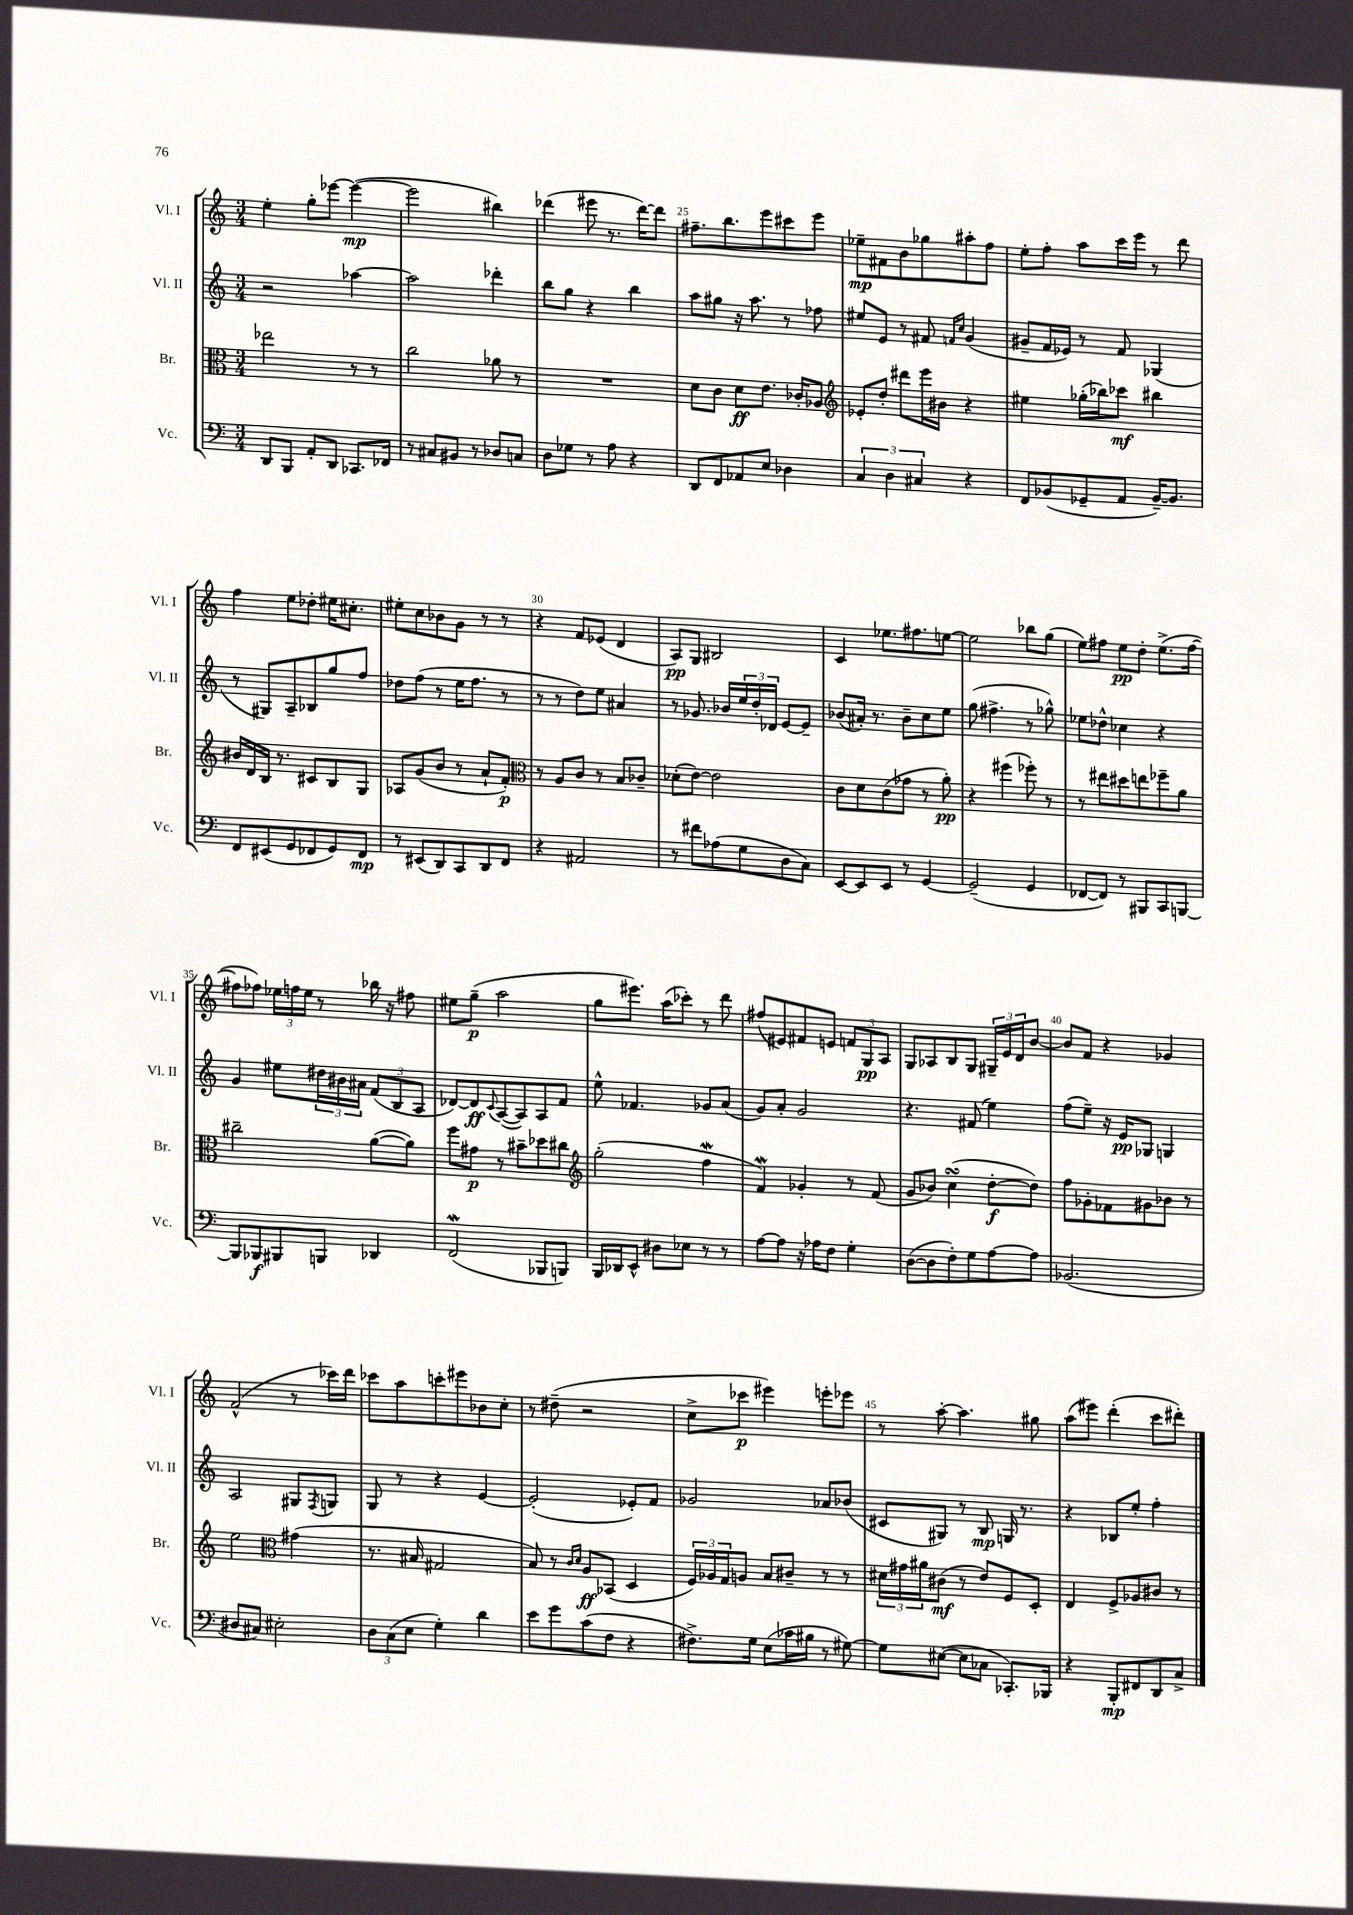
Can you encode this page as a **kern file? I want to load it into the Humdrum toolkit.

**kern	**kern	**kern	**kern
*staff4	*staff3	*staff2	*staff1
*clefF4	*clefC3	*clefG2	*clefG2
*k[]	*k[]	*k[]	*k[]
*M3/4	*M3/4	*M3/4	*M3/4
8DD/L	2ee-\	2r	4ee'\
8BBB/J	.	.	.
8AA'/L	.	.	8gg'\L
8DD/J	.	.	[8eee-\J
8.CC-/L	8r	[4aa-\	(4eee-\_
.	8r	.	.
16FF-/Jk	.	.	.
=	=	=	=
8r	2cc\	2aa-\]	2eee-\]
8C#/L	.	.	.
8BB#/J	.	.	.
8r	.	.	.
8D-/L	8a-\	4ddd-'\	4bb#\)
8C/J	8r	.	.
=	=	=	=
8D\L	2.r	8bb\L	(4ddd-\
8G-\J	.	8gg\J	.
8r	.	4r	8eee#\
8A\	.	.	8.r
4r	.	4bb\	.
.	.	.	[16ddd-\LK)
.	.	.	8ddd-\]J
=	=	=	=
8DD/L	8d\L	8aa\L	8.ff#~\L
8FF/	8c\J	8gg#\J	.
.	.	.	8.bb\
8AA-/	8d\L	16r	.
.	.	8.aa\	.
8E/J	8.e\J	.	8eee\
4D-\	.	8r	8ccc#\
.	16c-'/LK	.	.
.	8A-/J	8ff-\	8eee\J
=	=	=	=
*	*clefG2	*	*
6C/	8e-'/L	8ee#/L	8ee-~\L
.	8dd'/J	8e/J	8f#\
6D\	.	.	.
.	8ddd#\L	8r	8b\
6C#/	.	.	.
.	16eee\L	8f#/	8gg-\
.	16b#\JJ	.	.
.	.	16qqf/LL	.
.	.	16qqcc/JJ	.
4r	4r	(4g/	8aa#'\
.	.	.	8ff\J
=	=	=	=
8FF/L	4ee#\	8g#~/L	8ee'\L
(8BB-/	.	16f/L	8ff'\J
.	.	16e-/JJ)	.
8GG-~/	(16gg-'\LL	8r	8aa\L
.	16bb-\J)	.	.
8AA/J	8ccc-\J	8f/	16ccc\L
.	.	.	16eee\JJ
[16BB-~/LK)	4bb#\	(4G-/	8r
8.BB-/]J	.	.	.
.	.	.	8ddd\
=	=	=	=
8FF/L	16b#/LL	8r	4ff\
.	16d/	.	.
(8EE#/	16B/JJ	8G#/L)	.
.	8.r	.	.
8GG/	.	8A~/	8ee\L
8FF-/	8c#/L	8B-/	8dd-'\J
8GG/)	8B/	8gg/	16ee#\LK
.	.	.	8.cc#'\J
8FF-/J	8G/J	8ff/J	.
=	=	=	=
8r	8A-/L	8dd-\L	8ee#'\L
(8EE#/L	(8g/	(8ff\J	8cc\
8DD/)	8b/J	8r	8b-\
8CC/	8r	16ee\LK	8g\J
.	.	8.ff\J	.
8DD/	8a`/L	.	8r
8FF/J	8f'/J)	8r	8r
=	=	=	=
*	*clefC3	*	*
4r	8r	8r	4r
.	8A/L	8r	.
2AA#/	8c/J	8dd\L)	8f/L
.	8r	8ee\J	(8e-/J
.	8B/L	4a#/	4d/
.	8c-~/J	.	.
=	=	=	=
8r	(8d-'\L	8r	8A/L)
8f#\L	[8e\J)	8.g-/	8G/J
(8A-\	2e\]	.	2B#/
.	.	16b-/LL	.
8G\	.	24ee/	.
.	.	24dd'/	.
.	.	24d-/JJ	.
8D\	.	[8e/L	.
8C\J)	.	8e~/]J	.
=	=	=	=
[8EE/L	8c\L	(8b-/L	4c/
8EE/]	8d\	16a#'/Jk)	.
.	.	8.r	.
8EE/J	(8c\	.	8.ee-\L
8r	8g-\J	8b-~\L	.
.	.	.	8.ff#\
[4GG/	8r	8cc\	.
.	8a'\)	8ee\J	[8ee\J
=	=	=	=
(2GG~/]	4r	(8gg\	2ee\]
.	.	4.ff#^\	.
.	(4ff#\	.	.
4GG/	8ff-'\)	8r	8bb-\L
.	8r	8gg-^^\)	(8gg\J
=	=	=	=
[8FF-/L	8r	8ee-\L	8ee\L)
8FF-/]J)	8ee#\L	8dd-^^\J	8ff#\J
8r	8dd#\	4cc-\	8ee\L
8BBB#/L	8ee\	.	8dd'\J
8CC/	8ff-~\	4r	(8.ee^\L
[8BBB/J	8a\J	.	.
.	.	.	[16ff#\Jk
=	=	=	=
8BBB/]L	2cc#~\	4g/	8ff#\]L
8BBB-/	.	.	8ff-\J)
8BBB#/	.	8ee#\L	24ee-\LL
.	.	.	24ff\
.	.	.	24ee-\JJ
8BBB/J	.	24dd#\L	8r
.	.	24b#\	.
.	.	24a#\JJ	.
4DD-/	([8a\L	(12f/L	16bb-\
.	.	.	16r
.	.	12B/	.
.	8a\]J)	.	8ff#\
.	.	12A/J	.
=	=	=	=
(2FF/	8ff\L	[8d-/L)	8ee#\L
.	8g#\J	8d-/]	(8gg~\J
.	.	8qqc/	.
.	8r	([8A/	2aa\
.	8b#~\L	8A/])	.
8BBB-/L	8dd-\	8A/	.
8BBB/J)	8cc#\J	8f/J	.
=	=	=	=
*	*clefG2	*	*
16BBB/LL	(2gg'\	8ee^^\	8gg\L
16DD-/J	.	.	.
8EE^^/J	.	4.f-/	8.eee#\J)
8D#\L	.	.	.
.	.	.	(16aa\LK
8E-\J	.	.	8ccc-'\J)
8r	4ff\	8g-/L	8r
8r	.	(8a/J	8ddd\
=	=	=	=
[8A\L	4f/)	8g/L)	(8ff#/L
8A\]J	.	8a'/J	8e#/)
16r	4g-'/	2g/	8f#/
16A-\LK	.	.	.
8F\J	.	.	8e/J
4G'\	8r	.	12f/L
.	.	.	12G/
.	(8f/	.	.
.	.	.	12A/J
=	=	=	=
([8D\L	8g/L	4.r	8G/L
8D\]	8b-/J)	.	8A-/
8F'\)	(4cc\	.	8B/
8G\	.	(8f#/	8G/J
[8A\	[8dd'\L	4ee\)	24G#~/LL
.	.	.	24e/
.	.	.	24d/J
8A\]J	8dd\]J)	.	[8b/J
=	=	=	=
(2.BB-/	8ff\L	(8ff\L	8b/]L
.	8g-'\	8ee~\J)	8f/J
.	8f-\	16r	4r
.	.	16e/LK	.
.	8g#\	8G-/J	.
.	8b-\J	4G/	4g-/
.	8r	.	.
=	=	=	=
8D#/L	2ee\	2A/	(2f^^/
8C#/J)	.	.	.
2E#'\	.	.	.
*	*clefC3	*	*
.	(4g#\	8G#/L	8r
.	.	8qF/	.
.	.	8G/J	16ccc-\LL)
.	.	.	16ddd\JJ
=	=	=	=
12D\L	8.r	8G/	8ccc-\L
(12C\	.	.	.
.	.	8r	8aa\
12E\J	.	.	.
.	16B#/	.	.
4G'\)	2G#/	4r	8ccc'\
.	.	.	8eee#\
4d\	.	[4e/	8b-\
.	.	.	8cc'\J
=	=	=	=
8e\L	8B/)	(2e'/]	8r
8g\	8r	.	(8dd#~\
.	16qqc/LL	.	.
.	16qqd/JJ	.	.
(8c\	8A/L	.	2r
8F\J	(8BB-/J	.	.
4r	4D/	8e-'/L)	.
.	.	8f/J	.
=	=	=	=
8.F#^\L)	24F/LL)	2g-/	8cc^\L
.	24A-/	.	.
.	24G/J	.	.
.	8A/J	.	8ccc-\J
16G\Jk	.	.	.
(8E\L	8B/L	.	4eee#\)
16c-\L	8c#~/J	.	.
16B#\JJ	.	.	.
8r	8r	8a-/L	8eee'\L
[8G#\)	8r	(8b-/J	8eee-\J
=	=	=	=
8G#\]L	24d#\LL	8c#/L	8r
.	24g#\	.	.
.	24a#\J	.	.
([8E#\J	(8c#\J	8G#/J)	[8aa'\
8E#\]L	8r	8r	4.aa\]
8C-\J	8e/L)	8B/	.
8.CC-'/L)	8F/	16G/	.
.	.	8.r	.
.	8D'/J	.	8gg#\
16BBB-/Jk	.	.	.
=	=	=	=
4r	4E/	4r	(8aa\L
.	.	.	8eee#\J)
8BBB'/L	8F^/L	8B-/L	(4ddd'\
8FF#/	8A-/	8ee'/J	.
8DD/	8c#/J	4ff'\	8ccc\L
8C^/J	8r	.	8ddd#'\J)
==	==	==	==
*-	*-	*-	*-
